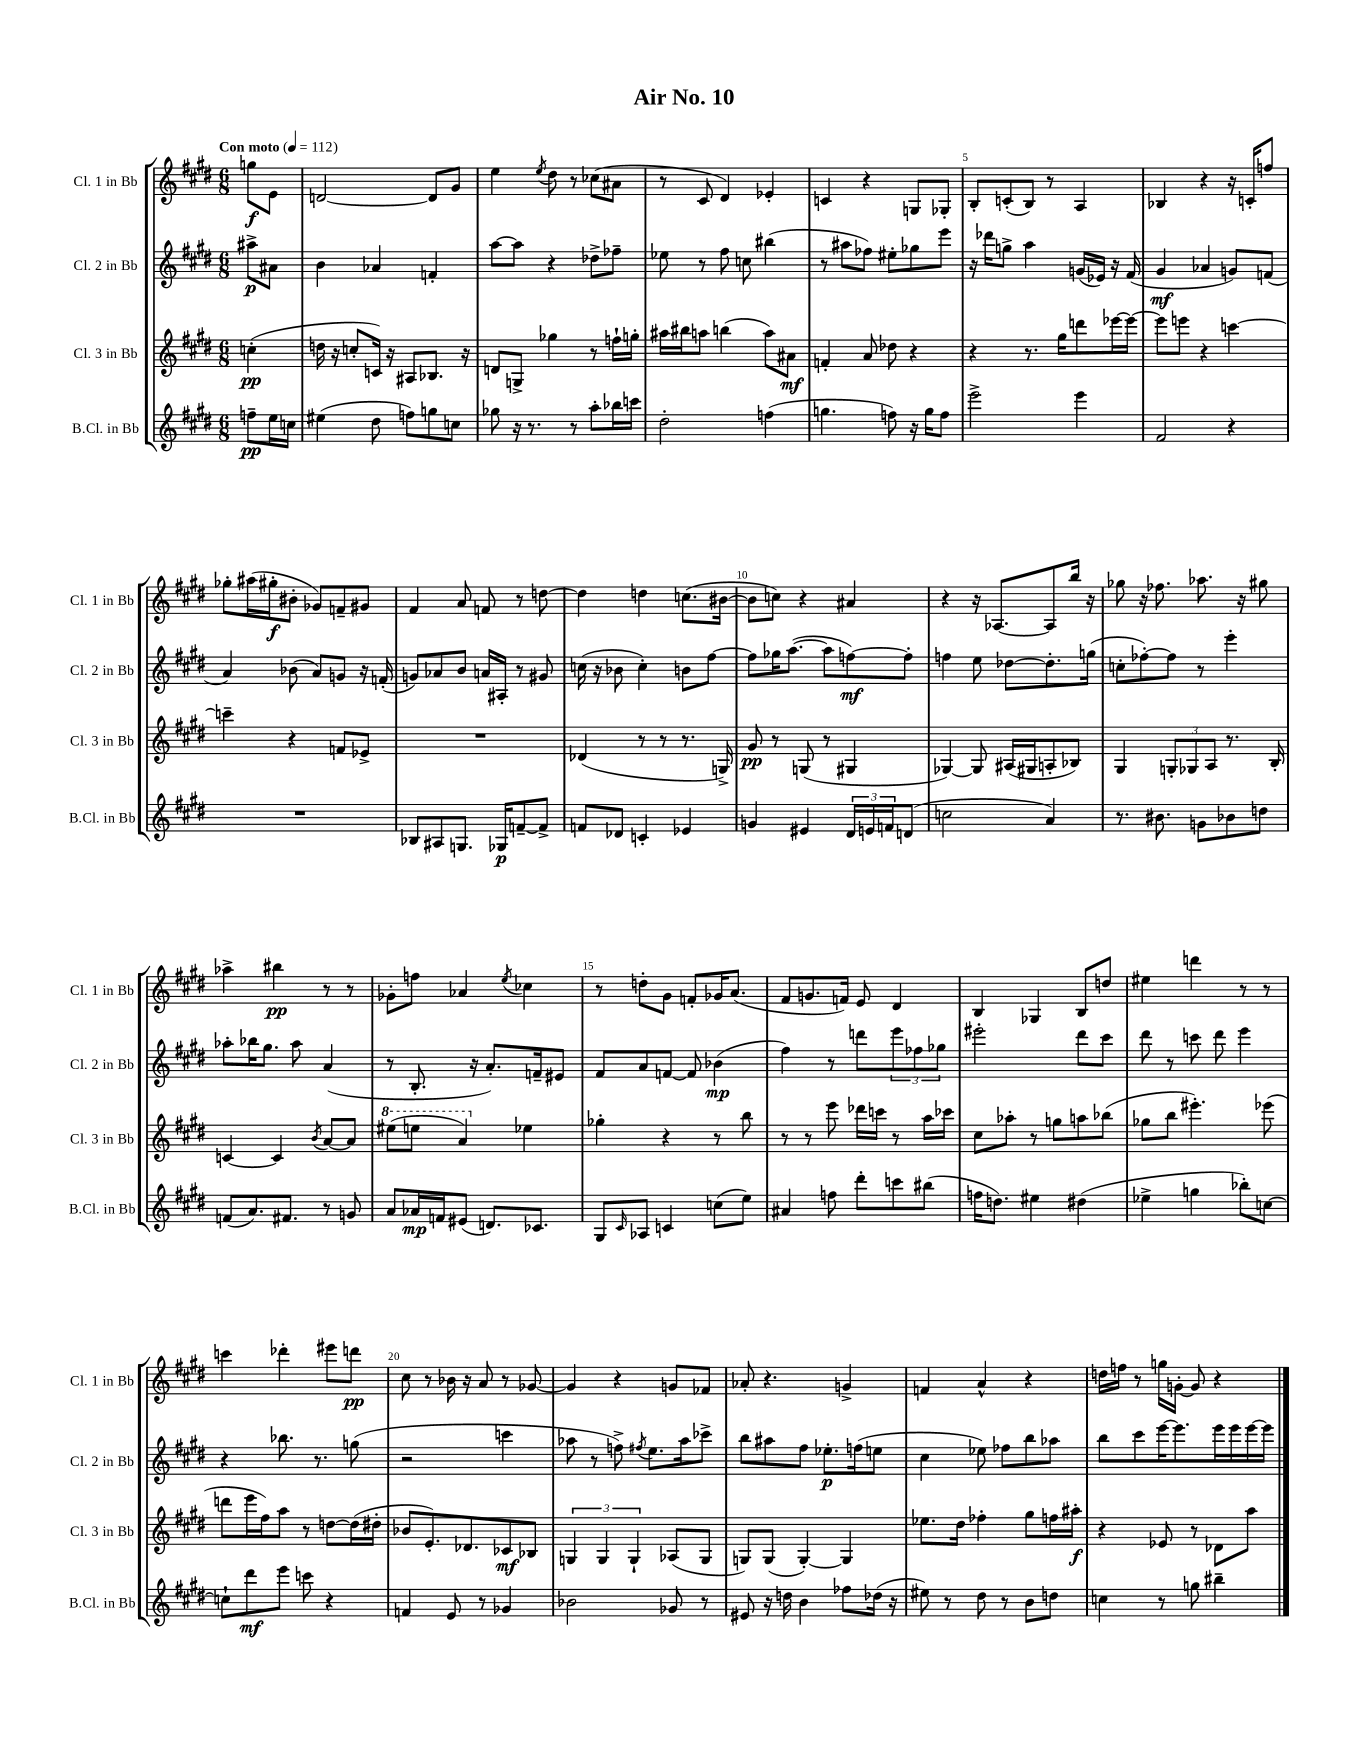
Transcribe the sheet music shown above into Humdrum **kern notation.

**kern	**dynam	**kern	**dynam	**kern	**dynam	**kern	**dynam
*part4	*part4	*part3	*part3	*part2	*part2	*part1	*part1
*staff4	*staff4	*staff3	*staff3	*staff2	*staff2	*staff1	*staff1
*I"B.Cl. in Bb	*	*I"Cl. 3 in Bb	*	*I"Cl. 2 in Bb	*	*I"Cl. 1 in Bb	*
*I'B.Cl. in Bb	*	*I'Cl. 3 in Bb	*	*I'Cl. 2 in Bb	*	*I'Cl. 1 in Bb	*
*clefG2	*	*clefG2	*	*clefG2	*	*clefG2	*
*k[f#c#g#d#]	*	*k[f#c#g#d#]	*	*k[f#c#g#d#]	*	*k[f#c#g#d#]	*
*M6/8	*	*M6/8	*	*M6/8	*	*M6/8	*
*MM112	*	*MM112	*	*MM112	*	*MM112	*
=	=	=	=	=	=	=	=
!	!	!	!	!	!	!LO:TX:a:B:t=Con moto	!
8ffn~\L	pp	(4ccn'\	pp	8aa#X^\L	p	8ggn\L	f
16ee\L	.	.	.	8a#X\J	.	8e\J	.
16ccn\JJ	.	.	.	.	.	.	.
=1	=1	=1	=1	=1	=1	=1	=1
(4ee#X\	.	16ddn\	.	4b\	.	[2dn/	.
.	.	16r	.	.	.	.	.
.	.	8ccn'/L	.	.	.	.	.
8dd#\	.	16cn/Jk)	.	4a-X/	.	.	.
.	.	16r	.	.	.	.	.
8ffn\L)	.	8A#X/L	.	.	.	.	.
8ggn\	.	8.B-X/J	.	4fn'/	.	8d/L]	.
8ccn\J	.	.	.	.	.	8g#/J	.
.	.	16r	.	.	.	.	.
=2	=2	=2	=2	=2	=2	=2	=2
8gg-X\	.	8dn/L	.	[8aa\L	.	4ee\	.
16r	.	8Gn^/J	.	8aa\J]	.	.	.
8.r	.	.	.	.	.	.	.
.	.	.	.	.	.	8qee/	.
.	.	4gg-X\	.	4r	.	8dd#\	.
8r	.	.	.	.	.	8r	.
8aa'\L	.	8r	.	8dd-X^\L	.	(8cc-X\L	.
16bb-X\L	.	16ffn`\LL	.	8ff-X~\J	.	8a#X\J	.
16cccn\JJ	.	16ggn'\JJ	.	.	.	.	.
=3	=3	=3	=3	=3	=3	=3	=3
2dd#'\	.	16aa#X\LL	.	8ee-X\	.	8r	.
.	.	16bb#X\J	.	.	.	.	.
.	.	8aan\J	.	8r	.	8c#/	.
.	.	(4bbn\	.	8ff#\	.	4d#/)	.
.	.	.	.	8ccn\	.	.	.
(4ffn\	.	8aa\L)	.	(4bb#X\	.	4e-X'/	.
.	.	8a#X\J	mf	.	.	.	.
=4	=4	=4	=4	=4	=4	=4	=4
4.ggn\	.	4fn'/	.	8r	.	4cn/	.
.	.	.	.	8aa#X\L	.	.	.
.	.	8a/	.	8ff-X\J)	.	4r	.
8ffn\)	.	8dd-X\	.	8ee#X'\L	.	.	.
16r	.	4r	.	8gg-X\	.	8Gn/L	.
16gg\KL	.	.	.	.	.	.	.
8ff\J	.	.	.	8eee\J	.	8G-X'/J	.
=5	=5	=5	=5	=5	=5	=5	=5
2eee^\	.	4r	.	16r	.	8B'/L	.
.	.	.	.	16ddd-X\KL	.	.	.
.	.	.	.	8ggn^\J	.	(8cn'/	.
.	.	8.r	.	4aa\	.	8B/J)	.
.	.	.	.	.	.	8r	.
.	.	16gg#\KL	.	.	.	.	.
4eee\	.	8dddn\	.	(16gn/LL	.	4A/	.
.	.	.	.	16e-X/JJ)	.	.	.
.	.	[16eee-X\L	.	16r	.	.	.
.	.	16eee-\JJ_	.	(16f#/	.	.	.
=6	=6	=6	=6	=6	=6	=6	=6
2f#/	.	8eee-\L]	.	4g#/	mf	4B-X/	.
.	.	8eeen\J	.	.	.	.	.
.	.	4r	.	4a-X/	.	4r	.
4r	.	[4cccn\	.	8gn/L)	.	16r	.
.	.	.	.	.	.	16cn'/KL	.
.	.	.	.	(8fn/J	.	8ffn/J	.
!!LO:LB:g=z
=7	=7	=7	=7	=7	=7	=7	=7
2.r	.	4cccn~\]	.	4a/)	.	8gg-X'\L	.
.	.	.	.	.	.	(16aa#X\L	.
.	.	.	.	.	.	16gg#X'\J	f
.	.	4r	.	(8b-X\	.	8b#X'\J	.
.	.	.	.	8a/L)	.	8g-X/L)	.
.	.	8fn/L	.	8gn/J	.	8fn~/	.
.	.	8e-X^/J	.	16r	.	8g#X/J	.
.	.	.	.	(16fn'/	.	.	.
=8	=8	=8	=8	=8	=8	=8	=8
8B-X/L	.	2.r	.	8gn/L)	.	4f#/	.
8A#X/	.	.	.	8a-X/	.	.	.
8.Gn/J	.	.	.	8b/J	.	8a/	.
.	.	.	.	16an/LL	.	8fn/	.
16G-X/KL	p	.	.	16A#X'/JJ	.	.	.
[8fn~/	.	.	.	8r	.	8r	.
8f^/J]	.	.	.	8g#X/	.	[8ddn\	.
=9	=9	=9	=9	=9	=9	=9	=9
8fn/L	.	(4d-X/	.	(16ccn\	.	4dd\]	.
.	.	.	.	16r	.	.	.
8d-X/J	.	.	.	8b-X\	.	.	.
4cn'/	.	8r	.	4cc'\)	.	4ddn\	.
.	.	8r	.	.	.	.	.
4e-X/	.	8.r	.	8bn\L	.	(8.ccn\L	.
.	.	.	.	[8ff#\J	.	.	.
.	.	16Gn^/)	.	.	.	[16b#X\Jk	.
=10	=10	=10	=10	=10	=10	=10	=10
4gn/	.	8g#/	pp	8ff#\L]	.	8b#\L]	.
.	.	8r	.	16gg-X\K	.	8ccn\J)	.
.	.	.	.	([8.aa\J	.	.	.
4e#X/	.	(8Gn/	.	.	.	4r	.
.	.	8r	.	8aa\L]	.	.	.
24d#/LL	.	4G#X/	.	[8ffn\)	mf	4a#X/	.
24en/	.	.	.	.	.	.	.
24fn/J	.	.	.	.	.	.	.
(8dn/J	.	.	.	8ff'\J]	.	.	.
=11	=11	=11	=11	=11	=11	=11	=11
2ccn\	.	[4G-X/)	.	4ffn\	.	4r	.
.	.	8G-/]	.	8ee\	.	16r	.
.	.	.	.	.	.	[8.A-X/L	.
.	.	(16A#X/LL	.	[8dd-X\L	.	.	.
.	.	16G#X/J	.	.	.	.	.
4a/)	.	8An'/	.	8.dd-'\]	.	8A-/]	.
.	.	8B-X/J)	.	.	.	16bb/Jk	.
.	.	.	.	(16ggn\Jk	.	16r	.
=12	=12	=12	=12	=12	=12	=12	=12
8.r	.	4G#/	.	8ccn'\L	.	8gg-X\	.
.	.	.	.	[8ff-X'\)	.	16r	.
8.b#X\	.	.	.	.	.	8.ff-X\	.
.	.	12Gn'/L	.	8ff-\J]	.	.	.
.	.	12G-X/	.	.	.	.	.
8gn\L	.	.	.	8r	.	8.aa-X\	.
.	.	12A/J	.	.	.	.	.
8b-X\	.	8.r	.	4eee'\	.	.	.
.	.	.	.	.	.	16r	.
8ddn\J	.	.	.	.	.	8gg#X\	.
.	.	16B'/	.	.	.	.	.
!!LO:LB:g=z
=13	=13	=13	=13	=13	=13	=13	=13
(8fn/L	.	[4cn/	.	8aa-X'\L	.	4aa-X^\	.
8.a/)	.	.	.	16bb-X\K	.	.	.
.	.	.	.	8.gg#\J	.	.	.
.	.	4c/]	.	.	.	4bb#X\	pp
8.f#X/J	.	.	.	.	.	.	.
.	.	.	.	8aa-\	.	.	.
.	.	8qb/	.	.	.	.	.
8r	.	[8a/L	.	(4a/	.	8r	.
8gn/	.	8a/J]	.	.	.	8r	.
=14	=14	=14	=14	=14	=14	=14	=14
*	*	*8va	*	*	*	*	*
8a/L	.	(8eee#X\L	.	8r	.	8g-X'\L	.
16a-X/L	mp	8eeen\J	.	8.B'/	.	8ffn\J	.
16fn/J	.	.	.	.	.	.	.
(8e#X/J	.	4aa/)	.	.	.	4a-X/	.
.	.	.	.	16r	.	.	.
8.dn/L)	.	.	.	8.a'/L)	.	.	.
.	.	.	.	.	.	8qee/	.
*	*	*X8va	*	*	*	*	*
.	.	4ee-X\	.	.	.	4cc-X\	.
8.c-X/J	.	.	.	16fn~/k	.	.	.
.	.	.	.	8e#X/J	.	.	.
=15	=15	=15	=15	=15	=15	=15	=15
8G#/L	.	4gg-X'\	.	8f#/L	.	8r	.
16qqc#/	.	.	.	.	.	.	.
8A-X/J	.	.	.	8a/	.	8ddn'\L	.
4cn/	.	4r	.	[8fn/J	.	8g#\J	.
.	.	.	.	8f/]	.	8fn'/L	.
(8ccn\L	.	8r	.	(4b-X\	mp	16g-X/K	.
.	.	.	.	.	.	(8.a/J	.
8ee\J)	.	8bb\	.	.	.	.	.
=16	=16	=16	=16	=16	=16	=16	=16
4a#X/	.	8r	.	4ff#\)	.	8f#/L	.
.	.	8r	.	.	.	8.gn/	.
8ffn\	.	8eee\	.	8r	.	.	.
.	.	.	.	.	.	16fn/Jk)	.
8ddd#'\L	.	16ddd-X\LL	.	8dddn\L	.	8e/	.
.	.	16cccn\JJ	.	.	.	.	.
8cccn\	.	8r	.	12eee\	.	4d#/	.
.	.	.	.	12ff-X\	.	.	.
(8bb#X\J	.	16aa\LL	.	.	.	.	.
.	.	.	.	12gg-X\J	.	.	.
.	.	16ccc-X\JJ	.	.	.	.	.
=17	=17	=17	=17	=17	=17	=17	=17
16ffn\KL	.	8cc#\L	.	2eee#X'\	.	4B/	.
8.ddn\J)	.	.	.	.	.	.	.
.	.	8aa-X'\J	.	.	.	.	.
4ee#X\	.	8r	.	.	.	4G-X/	.
.	.	8ggn\L	.	.	.	.	.
(4dd#X\	.	8aan\	.	8ddd#\L	.	8B/L	.
.	.	(8bb-X\J	.	8ccc#\J	.	8ddn/J	.
=18	=18	=18	=18	=18	=18	=18	=18
4ee-X^\	.	8gg-X\L	.	8ddd#\	.	4ee#X\	.
.	.	8bb\J	.	8r	.	.	.
4ggn\	.	4.eee#X'\)	.	8cccn\	.	4dddn\	.
.	.	.	.	8ddd#\	.	.	.
8bb-X'\L)	.	.	.	4eee\	.	8r	.
[8ccn\J	.	(8eee-X\	.	.	.	8r	.
!!LO:LB:g=z
=19	=19	=19	=19	=19	=19	=19	=19
8ccn`\L]	.	8dddn\L	.	4r	.	4cccn\	.
8ddd#\	mf	16eee\L	.	.	.	.	.
.	.	16ff#\J)	.	.	.	.	.
8eee\J	.	8aa\J	.	8.bb-X\	.	4ddd-X'\	.
8cccn\	.	8r	.	.	.	.	.
.	.	.	.	8.r	.	.	.
4r	.	[8ddn\L	.	.	.	8eee#X\L	.
.	.	(16dd\L]	.	(8ggn\	.	8dddn\J	pp
.	.	16dd#X'\JJ	.	.	.	.	.
=20	=20	=20	=20	=20	=20	=20	=20
4fn/	.	8b-X/L	.	2r	.	8cc#\	.
.	.	8.e'/)	.	.	.	8r	.
8e/	.	.	.	.	.	16b-X\	.
.	.	8.d-X/	.	.	.	16r	.
8r	.	.	.	.	.	8a/	.
4g-X/	.	8c-X/	mf	4cccn\	.	8r	.
.	.	8B-X/J	.	.	.	[8g-X/	.
=21	=21	=21	=21	=21	=21	=21	=21
2b-X\	.	6Gn/	.	8aa-X\	.	4g-/]	.
.	.	.	.	8r	.	.	.
.	.	6G/	.	.	.	.	.
.	.	.	.	8ffn^\)	.	4r	.
.	.	6G`/	.	.	.	.	.
.	.	.	.	8qff#X/	.	.	.
.	.	.	.	8.ee\L	.	.	.
8g-X/	.	(8A-X/L	.	.	.	8gn/L	.
.	.	.	.	16aa-\k	.	.	.
8r	.	8G/J	.	8ccc-X^\J	.	8f-X/J	.
=22	=22	=22	=22	=22	=22	=22	=22
8e#X/	.	8Gn/L)	.	8bb\L	.	8a-X'/	.
16r	.	(8G/J	.	8aa#X\	.	4.r	.
16ddn\	.	.	.	.	.	.	.
4b\	.	[4G'/)	.	8ff#\J	.	.	.
.	.	.	.	8.ee-X'\L	p	.	.
8ff-X\L	.	4G/]	.	.	.	4gn^/	.
.	.	.	.	(16ffn\k	.	.	.
(16dd-X\Jk	.	.	.	8een\J	.	.	.
16r	.	.	.	.	.	.	.
=23	=23	=23	=23	=23	=23	=23	=23
8ee#X\)	.	8.ee-X\L	.	4cc#\	.	4fn/	.
8r	.	.	.	.	.	.	.
.	.	16dd#\Jk	.	.	.	.	.
8dd#\	.	4ff-X'\	.	8ee-X\)	.	4a^^/	.
8r	.	.	.	8ff-X\L	.	.	.
8b\L	.	8gg#\L	.	8bb\	.	4r	.
8ddn\J	.	16ffn\L	.	8aa-X\J	.	.	.
.	.	16aa#X'\JJ	f	.	.	.	.
=24	=24	=24	=24	=24	=24	=24	=24
4ccn\	.	4r	.	8bb\L	.	16ddn\LL	.
.	.	.	.	.	.	16ffn\JJ	.
.	.	.	.	8ccc#\	.	8r	.
8r	.	8e-X/	.	[16eee\K	.	16ggn\LL	.
.	.	.	.	8.eee\]	.	[16gn'\JJ	.
8ggn\	.	8r	.	.	.	8g/]	.
4bb#X~\	.	8d-X\L	.	16eee\L	.	4r	.
.	.	.	.	16eee\	.	.	.
.	.	8aa\J	.	[16eee\	.	.	.
.	.	.	.	16eee\JJ]	.	.	.
==	==	==	==	==	==	==	==
*-	*-	*-	*-	*-	*-	*-	*-
